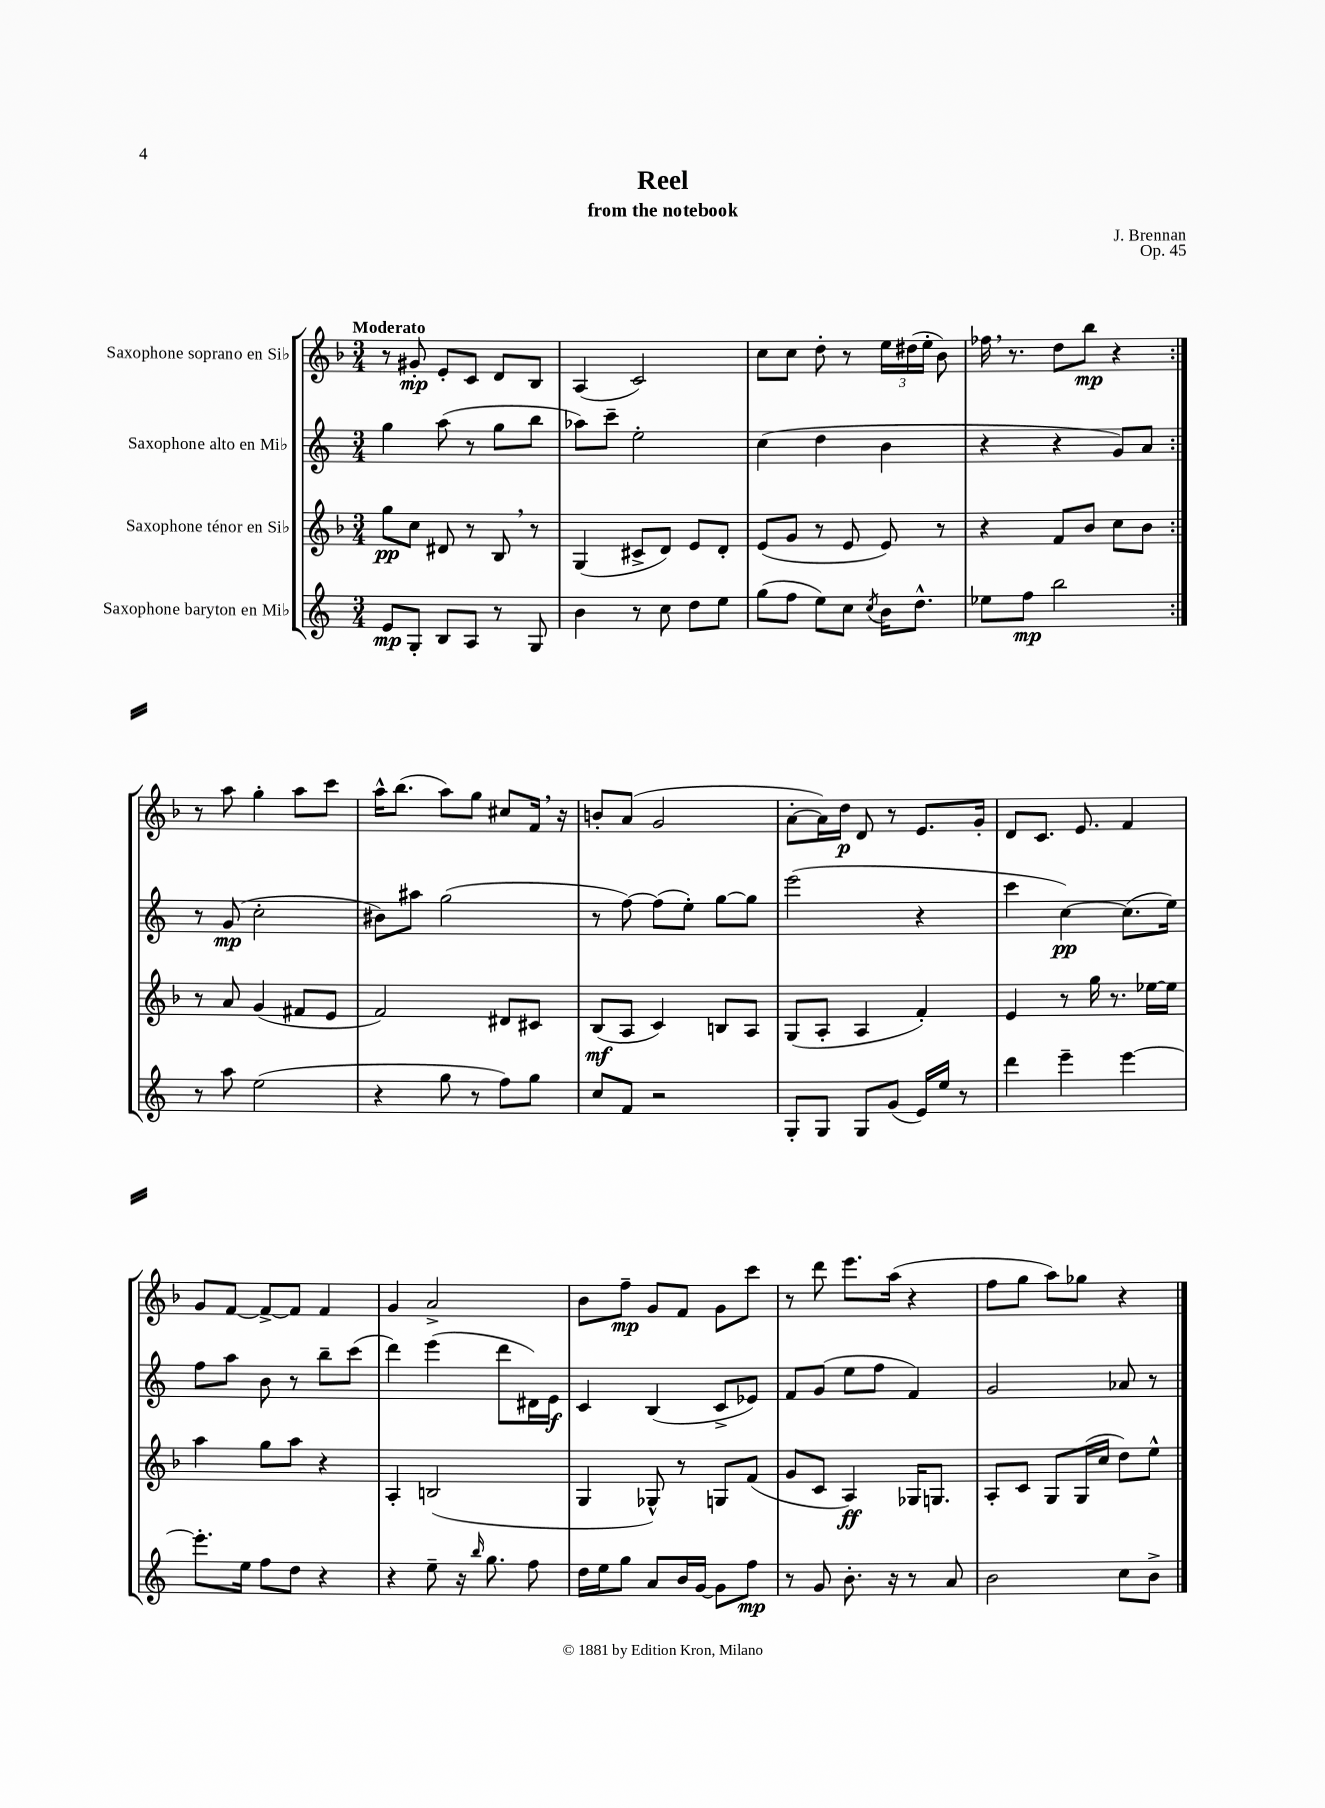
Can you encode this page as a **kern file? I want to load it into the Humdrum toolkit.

**kern	**dynam	**kern	**dynam	**kern	**dynam	**kern	**dynam
*part4	*part4	*part3	*part3	*part2	*part2	*part1	*part1
*staff4	*staff4	*staff3	*staff3	*staff2	*staff2	*staff1	*staff1
*I"Saxophone baryton en Mi♭	*	*I"Saxophone ténor en Si♭	*	*I"Saxophone alto en Mi♭	*	*I"Saxophone soprano en Si♭	*
*clefG2	*	*clefG2	*	*clefG2	*	*clefG2	*
*k[]	*	*k[b-]	*	*k[]	*	*k[b-]	*
*M3/4	*	*M3/4	*	*M3/4	*	*M3/4	*
=1	=1	=1	=1	=1	=1	=1	=1
!	!	!	!	!	!	!LO:TX:a:B:t=Moderato	!
8e/L	mp	8gg\L	pp	4gg\	.	8r	.
8G'/J	.	8cc\J	.	.	.	8g#X'/	mp
8B/L	.	8d#X/	.	(8aa\	.	8e'/L	.
8A/J	.	8r	.	8r	.	8c/J	.
8r	.	8B-,/	.	8gg\L	.	8d/L	.
8G/	.	8r	.	8bb\J	.	8B-/J	.
=2	=2	=2	=2	=2	=2	=2	=2
4b\	.	(4G/	.	8aa-X\L)	.	(4A/	.
.	.	.	.	8ccc~\J	.	.	.
8r	.	8c#X^/L	.	2ee'\	.	2c/)	.
8cc\	.	8d/J)	.	.	.	.	.
8dd\L	.	8e/L	.	.	.	.	.
8ee\J	.	8d'/J	.	.	.	.	.
=3	=3	=3	=3	=3	=3	=3	=3
(8gg\L	.	(8e/L	.	(4cc\	.	8cc\L	.
8ff\J	.	8g/J	.	.	.	8cc\J	.
8ee\L)	.	8r	.	4dd\	.	8dd'\	.
8cc\J	.	8e/	.	.	.	8r	.
8qcc/	.	.	.	.	.	.	.
16b\KL	.	8e/)	.	4b\	.	24ee\LL	.
.	.	.	.	.	.	(24dd#X\	.
8.dd^^\J	.	.	.	.	.	.	.
.	.	.	.	.	.	24ee'\JJ	.
.	.	8r	.	.	.	8b-\)	.
=4	=4	=4	=4	=4	=4	=4	=4
8ee-X\L	.	4r	.	4r	.	16ff-X,\	.
.	.	.	.	.	.	8.r	.
8ff\J	mp	.	.	.	.	.	.
2bb\	.	8f/L	.	4r	.	8dd\L	.
.	.	8b-/J	.	.	.	8bb-\J	mp
.	.	8cc\L	.	8g/L)	.	4r	.
.	.	8b-\J	.	8a/J	.	.	.
!!LO:LB:g=z
=5:|!	=5:|!	=5:|!	=5:|!	=5:|!	=5:|!	=5:|!	=5:|!
8r	.	8r	.	8r	.	8r	.
8aa\	.	8a/	.	(8g/	mp	8aa\	.
(2ee\	.	(4g/	.	2cc'\	.	4gg'\	.
.	.	8f#X/L	.	.	.	8aa\L	.
.	.	8e/J	.	.	.	8ccc\J	.
=6	=6	=6	=6	=6	=6	=6	=6
4r	.	2f/)	.	8b#X\L)	.	16aa^^\KL	.
.	.	.	.	.	.	(8.bb-\J	.
.	.	.	.	8aa#X\J	.	.	.
8gg\	.	.	.	(2gg\	.	8aa\L)	.
8r	.	.	.	.	.	8gg\J	.
8ff\L)	.	8d#X/L	.	.	.	8cc#X/L	.
8gg\J	.	8c#X/J	.	.	.	16f,/Jk	.
.	.	.	.	.	.	16r	.
=7	=7	=7	=7	=7	=7	=7	=7
8cc/L	.	(8B-/L	mf	8r	.	8bn'/L	.
8f/J	.	8A/J	.	[8ff\)	.	(8a/J	.
2r	.	4c/)	.	(8ff\L]	.	2g/	.
.	.	.	.	8ee'\J)	.	.	.
.	.	8Bn/L	.	[8gg\L	.	.	.
.	.	8A/J	.	8gg\J]	.	.	.
=8	=8	=8	=8	=8	=8	=8	=8
8G'/L	.	(8G/L	.	(2eee\	.	[8a'\L	.
8G/J	.	8A'/J	.	.	.	16a\L])	.
.	.	.	.	.	.	16dd\JJ	p
8G/L	.	4A/	.	.	.	8d/	.
(8g/J	.	.	.	.	.	8r	.
16e/LL)	.	4f'/)	.	4r	.	8.e/L	.
16ee/JJ	.	.	.	.	.	.	.
8r	.	.	.	.	.	.	.
.	.	.	.	.	.	16g'/Jk	.
=9	=9	=9	=9	=9	=9	=9	=9
4ddd\	.	4e/	.	4ccc\	.	8d/L	.
.	.	.	.	.	.	8.c/J	.
4eee~\	.	8r	.	[4cc\)	pp	.	.
.	.	.	.	.	.	8.e/	.
.	.	16gg\	.	.	.	.	.
.	.	8.r	.	.	.	.	.
[4eee\	.	.	.	(8.cc\L]	.	4f/	.
.	.	[16ee-X\LL	.	.	.	.	.
.	.	16ee-\JJ]	.	16ee\Jk)	.	.	.
!!LO:LB:g=z
=10	=10	=10	=10	=10	=10	=10	=10
8.eee'\L]	.	4aa\	.	8ff\L	.	8g/L	.
.	.	.	.	8aa\J	.	[8f/J	.
16ee\Jk	.	.	.	.	.	.	.
8ff\L	.	8gg\L	.	8b\	.	8f^/L_	.
8dd\J	.	8aa\J	.	8r	.	8f/J]	.
4r	.	4r	.	8bb~\L	.	4f/	.
.	.	.	.	(8ccc\J	.	.	.
=11	=11	=11	=11	=11	=11	=11	=11
4r	.	4A'/	.	4ddd\)	.	4g/	.
8ee~\	.	(2Bn/	.	(4eee\	.	2a^/	.
16r	.	.	.	.	.	.	.
16qqbb/	.	.	.	.	.	.	.
8.gg\	.	.	.	.	.	.	.
.	.	.	.	8ddd\L	.	.	.
8ff\	.	.	.	16d#X\L)	.	.	.
.	.	.	.	16e\JJ	f	.	.
=12	=12	=12	=12	=12	=12	=12	=12
16dd\LL	.	4G/	.	4c/	.	8b-\L	.
16ee\J	.	.	.	.	.	.	.
8gg\J	.	.	.	.	.	8ff~\J	mp
8a/L	.	8G-X^^/)	.	(4B/	.	8g/L	.
16b/L	.	8r	.	.	.	8f/J	.
[16g/JJ	.	.	.	.	.	.	.
8g\L]	.	8Gn/L	.	8c^/L	.	8g\L	.
8ff\J	mp	(8f/J	.	8e-X/J)	.	8ccc\J	.
=13	=13	=13	=13	=13	=13	=13	=13
8r	.	8g/L	.	8f/L	.	8r	.
8g/	.	8c/J	.	(8g/J	.	8ddd\	.
8.b'\	.	4A/)	ff	8ee\L	.	8.eee\L	.
.	.	.	.	8ff\J	.	.	.
16r	.	.	.	.	.	(16aa\Jk	.
8r	.	16G-X/KL	.	4f/)	.	4r	.
.	.	8.Gn/J	.	.	.	.	.
8a/	.	.	.	.	.	.	.
=14	=14	=14	=14	=14	=14	=14	=14
2b\	.	8A'/L	.	2g/	.	8ff\L	.
.	.	8c/J	.	.	.	8gg\J	.
.	.	8G/L	.	.	.	8aa\L)	.
.	.	(16G/L	.	.	.	8gg-X\J	.
.	.	16cc/JJ	.	.	.	.	.
8cc\L	.	8dd\L)	.	8a-X/	.	4r	.
8b^\J	.	8ee^^\J	.	8r	.	.	.
==	==	==	==	==	==	==	==
*-	*-	*-	*-	*-	*-	*-	*-
